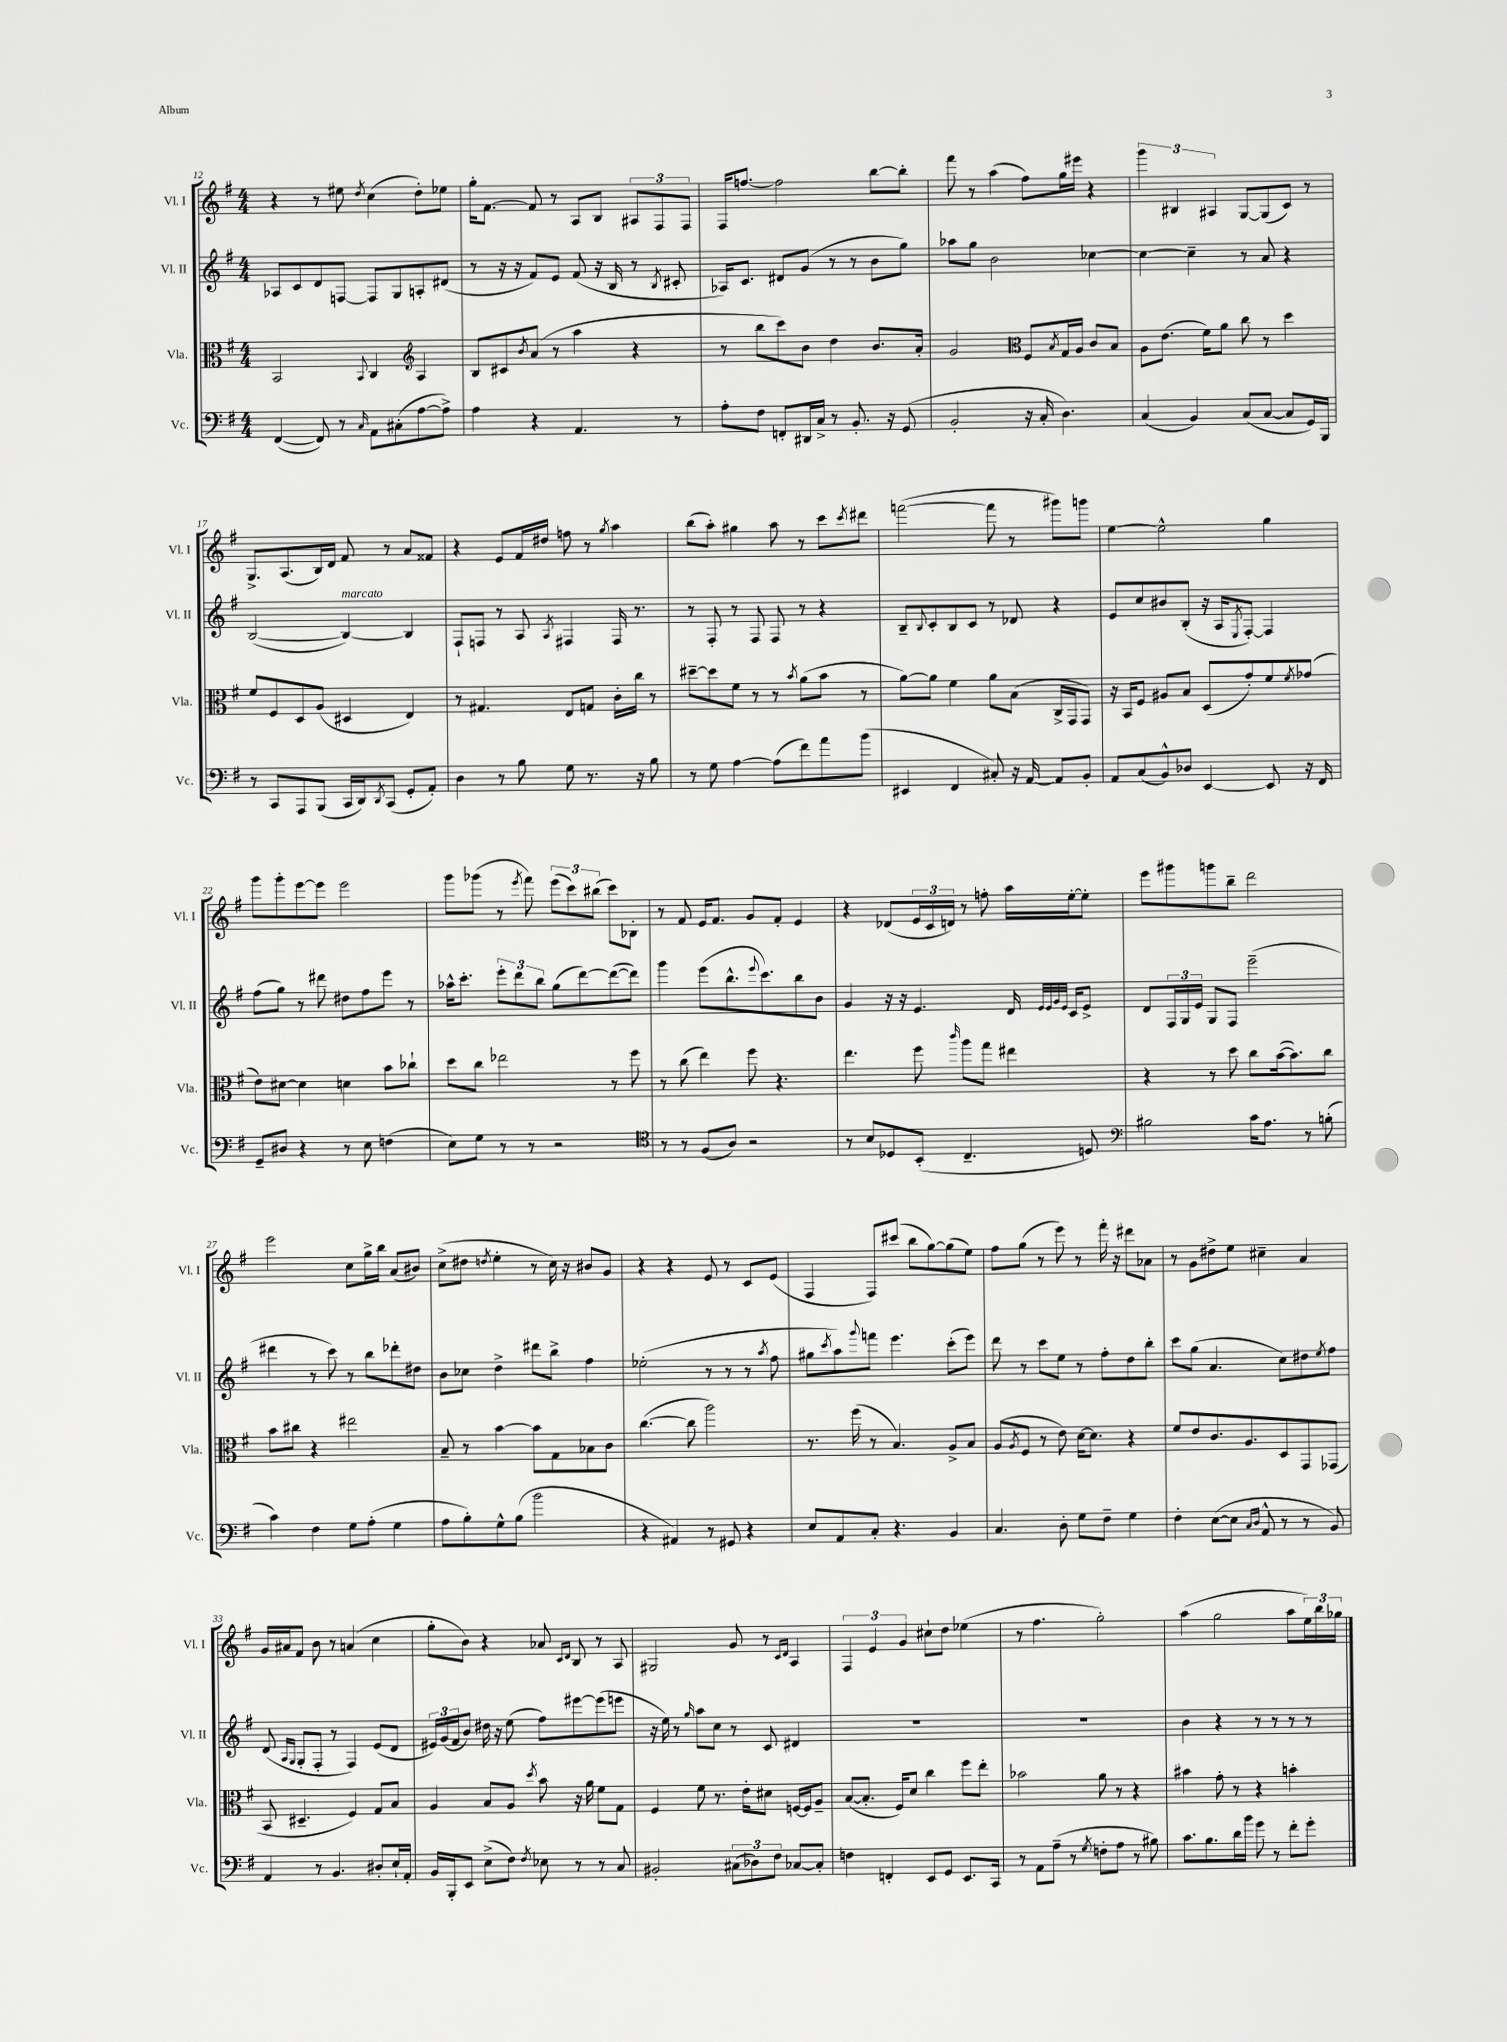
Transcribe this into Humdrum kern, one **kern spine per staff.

**kern	**kern	**kern	**kern
*staff4	*staff3	*staff2	*staff1
*clefF4	*clefC3	*clefG2	*clefG2
*k[f#]	*k[f#]	*k[f#]	*k[f#]
*M4/4	*M4/4	*M4/4	*M4/4
([4FF#	2BB	8A-	4r
.	.	8c	.
8FF#])	.	8d	8r
8r	.	[8F	8ee#
16qqC	8qqBB	.	8qdd
8AA	4C	8F]	(4cc
(8C#'	.	8G	.
*	*clefG2	*	*
[8A	4A	8A'	8dd')
8A^])	.	(8d#	8ee-
=	=	=	=
4A	8B	8r	16gg'
.	.	.	[8.f#
.	8c#	16r	.
.	.	16r	.
.	8qb	.	.
4r	(8a	8f#)	8f#]
.	8r	8e	8r
4.AA	4aa	(8f#	8A
.	.	16r	8B
.	.	16B	.
.	4r	8r	12A#
.	.	.	12F#
.	.	8qB	.
8r	.	8c#'	.
.	.	.	12F#
=	=	=	=
8A'	8r	16A-)	16F#
.	.	8.c	[8.ff
8F#	8bb	.	.
8FF'	8ccc)	8d#	2ff]
16DD#	8b	(8g	.
16C^	.	.	.
8r	4dd	8r	.
8.BB'	.	8r	.
.	8.b	8b	[8bb
16r	.	.	.
(8GG	.	8gg)	8bb']
.	16a'	.	.
=	=	=	=
2BB'	2g	8aa-	8fff#
.	.	8gg	8r
.	.	2b	(4aa
*	*clefC3	*	*
16r	8F#	.	8ff#)
16C'	.	.	.
.	8qB	.	.
4.D)	16G	.	16gg
.	16A	.	16eee#
.	8c	[4cc-	4r
.	8B	.	.
=	=	=	=
(4C	8A	4cc-_	6ggg
.	(8.e	.	.
.	.	.	6B#
4BB)	.	4cc-~]	.
.	16f#)	.	.
.	.	.	6A#
.	8a	.	.
(8C	8cc	8r	[8G
[8C	8r	8a	(8G]
8C]	4dd	4r	8c)
16GG)	.	.	8r
16BBB	.	.	.
=	=	=	=
8r	8f#	([2B	8.G^
8CC	8F#	.	.
.	.	.	(8.A
8AAA	8D	.	.
(8BBB	(8A	.	16B)
.	.	.	16d
16CC	4D#	4B_)	8f#
16DD)	.	.	.
8qDD	.	.	.
(8CC	.	.	8r
8GG'	4E)	4B]	8a
8AA')	.	.	8f##
=	=	=	=
4D	8r	8F#`	4r
.	4.G#	8F	.
8r	.	8r	8e
8B	.	8A	16f#
.	.	.	16dd#
.	.	8qA	.
8G	8E	4F#	8ff
8.r	8G	.	8r
.	.	.	8qgg
.	16c'	16F#	4aa
16r	16cc	8.r	.
8B	8r	.	.
=	=	=	=
8r	[8dd#~	8r	(8bb
8G	8dd#]	8F#'	8aa')
[4A	8f#	8r	4gg#
.	8r	8F#	.
(8A]	8r	8F#	8aa
.	8qb	.	.
8f#)	(8a	8r	8r
8a	8b	4r	8ccc
.	.	.	8qccc
(8b	8r	.	8ddd#
=	=	=	=
4EE#	[8a)	8B~	([2fff
.	.	8qqB	.
.	8a]	8c'	.
4FF#	4f#	8B	.
.	.	8c	.
8C#')	8a	8r	8fff]
16r	(8B	8d-	8r
[16AA	.	.	.
8AA]	16C^	4r	8ggg#)
.	16GG	.	.
8BB'	8GG)	.	8ggg
=	=	=	=
8AA	16r	8e	[4ee
.	16BB	.	.
(8C	8F#	8cc	.
8BB^^)	8A#	8b#	2ee^^]
8D-	8B	(8B'	.
[4EE	(8D	16r	.
.	.	16A	.
.	.	8qE	.
.	8g')	[8F#')	.
8EE]	8f#	4F#]	4gg
.	8qf#	.	.
16r	(8g-	.	.
16FF#	.	.	.
=	=	=	=
8GG~	8e)	(8ff#	8ggg
8D#	[8d#	8gg)	8ggg'
4r	4d#]	8r	[8eee
.	.	8ddd#	8eee]
8r	4d	8dd#	2eee
8E	.	8ff#	.
(4F	8b	8eee	.
.	8cc-`	8r	.
=	=	=	=
8E)	8dd	16aa-^^	8ggg
.	.	8.ccc'	.
8G	8cc	.	(8ggg-
8r	2ee-	12eee'	8r
.	.	12ddd	.
.	.	.	8qeee
8r	.	.	8fff#)
.	.	12bb	.
2r	.	(8gg	(12eee
.	.	.	12ccc)
.	.	[8ddd)	.
.	.	.	(12bb#
.	8r	(8ddd_	8ccc)
.	8ff#	8ddd])	8B-'
=	=	=	=
*clefC4	*	*	*
8r	8r	4ggg	8r
8r	(8cc	.	8f#
(8F#	4ee)	(8eee	16e
.	.	.	8.f#
8A)	.	8.bb^^	.
2r	8ff#	.	8g
.	.	8qqeee	.
.	.	8.ccc)	.
.	4.r	.	8f#'
.	.	8bb	4e
.	.	8b	.
=	=	=	=
8r	4.ee	4g	4r
8B	.	.	.
8D-	.	16r	(8d-
.	.	16r	.
(8BB'	8ff#	4.e	24e
.	.	.	24c
.	.	.	24d)
.	16qqccc	.	.
4.C~	8aa	.	8r
.	8gg	.	8ff'
.	4ee#	16d	16aa
.	.	32qqe	.
.	.	32qqe	.
.	.	32qqg	.
.	.	32qqe	.
.	.	16c	[16ee'
8D)	.	8e^	8ee']
=	=	=	=
*clefF4	*	*	*
2B#	4r	8d	8eee
.	.	24F#	8ggg#
.	.	24G	.
.	.	24e	.
.	8r	8G	8ggg
.	8dd	8F#	8bb~
16c	8cc	(2eee~	2ddd
8.A	.	.	.
.	([16b	.	.
.	8.b])	.	.
8r	.	.	.
(8B'	8cc	.	.
=	=	=	=
4c)	8b	4ddd#	2eee
.	8cc#	.	.
4F#	4r	8r	.
.	.	8ccc)	.
8G	2ee#	8r	8cc
(8A'	.	8bb	16gg^
.	.	.	16bb
4G	.	8ddd-'	(8a
.	.	8dd#	8b#)
=	=	=	=
8A	8B~	8b	(8cc^
8B')	8r	8cc-	8dd#
.	.	.	8qdd
8G^^	[4b	4dd^	4ee'
(8B	.	.	.
2b	8b]	8ddd#	8r
.	8G	8bb^	16cc)
.	.	.	16r
.	8B-	4ff#	8b#
.	8c	.	8g
=	=	=	=
4r	([4.cc	(2ee-'	4r
4AA#)	.	.	4r
.	8cc]	.	.
8r	2aa)	8r	8e
8GG#	.	8r	8r
4r	.	8r	8c
.	.	8qaa	.
.	.	8ff#	(8e
=	=	=	=
8E	8.r	8gg#	4F#
.	.	8qccc	.
8AA	.	8aa)	.
.	(16ff#	.	.
.	.	8qqggg	.
8C'	8r	8fff	8F#)
4.r	4.B)	4.eee	(8ccc#
.	.	.	8bb
.	.	.	[8gg)
4BB	8A^	(8ccc'	(8gg]
.	8B	8eee)	8ee)
=	=	=	=
4.C	(8A	8ddd	8ff#
.	8qA	.	.
.	8F#	8r	(8gg
.	8r	8ccc	8r
8D'	8e)	8ee	8eee)
8G	[16d	8r	8r
.	8.d]	.	.
8F#~	.	8ff#'	16fff#'
.	.	.	16r
4G	4r	8dd	8ddd#
.	.	8bb'	8a-
=	=	=	=
4F#'	8f#	8ccc	8r
.	8e	(8gg	8g
([8E	8.c	4.a	8dd#^
8E]	.	.	8ee
.	8.A	.	.
16qqC	.	.	.
16qqD	.	.	.
8AA^^	.	.	4cc#~
8r	8D	8cc)	.
8r	8GG	8dd#	4a
.	.	8qee	.
8BB)	(8GG-	8ff#	.
=	=	=	=
4AA	8BB	(8d	16g
.	.	.	16a#
.	.	16qqA	.
.	.	16qqG	.
.	4.D#~	8G'	8f#
8r	.	8F#'	8b
4.BB	.	8r	8r
.	4F#)	4F#)	(4a
8D#'	8G	(8e	4cc
16E`	8B	8d	.
16AA'	.	.	.
=	=	=	=
16BB	4A	24e#)	8gg'
.	.	(24g	.
16BBB'	.	.	.
.	.	24f#	.
8EE	.	8b)	8b)
(8E^	8B	16dd#	4r
.	.	16r	.
8F#)	8A	(8ee	.
8qF#	8qdd	.	.
8E-	8b	8ff#)	8a-
.	.	.	16qqc
.	.	.	16qqd
8r	16r	[8eee#	8B
.	16a	.	.
8r	8f#	(8eee#]	8r
8C	8G	8eee	8A
=	=	=	=
2BB#'	4F#	16r	2G#
.	.	16ee)	.
.	.	8r	.
.	.	16qqgg	.
.	8f#	8aa	.
.	8.r	8cc	.
(12C#	.	8r	8g
.	16e'	.	.
12D-)	.	.	.
.	8d#	8c	8r
12F#	.	.	.
.	.	.	16qqc
.	.	.	16qqd
[8C-	[16F	4d#	4A
.	16F]	.	.
8C-']	8A~	.	.
=	=	=	=
4F	([8B	1r	6F#
.	8.B']	.	.
.	.	.	6e
4FF'	.	.	.
.	16F#)	.	.
.	.	.	6g
.	8d	.	.
8EE	4cc	.	8cc#`
8GG	.	.	8dd
8.EE	8ff#	.	(4ee-
.	8ee'	.	.
16CC	.	.	.
=	=	=	=
8r	2b-	1r	8r
8AA	.	.	4.ff#
(8A~	.	.	.
8r	.	.	.
8qG	.	.	.
8F'	8a	.	2gg')
8A	8r	.	.
8r	4r	.	.
8B#)	.	.	.
=	=	=	=
8.c	4b#	4b	(4aa
8.B	.	.	.
.	8g'	4r	2gg
16d	8r	.	.
16b	.	.	.
8g	4r	8r	.
8r	.	8r	.
8f#'	4b'	8r	8aa
8g'	.	8r	24ee)
.	.	.	24bb
.	.	.	24gg-
==	==	==	==
*-	*-	*-	*-
